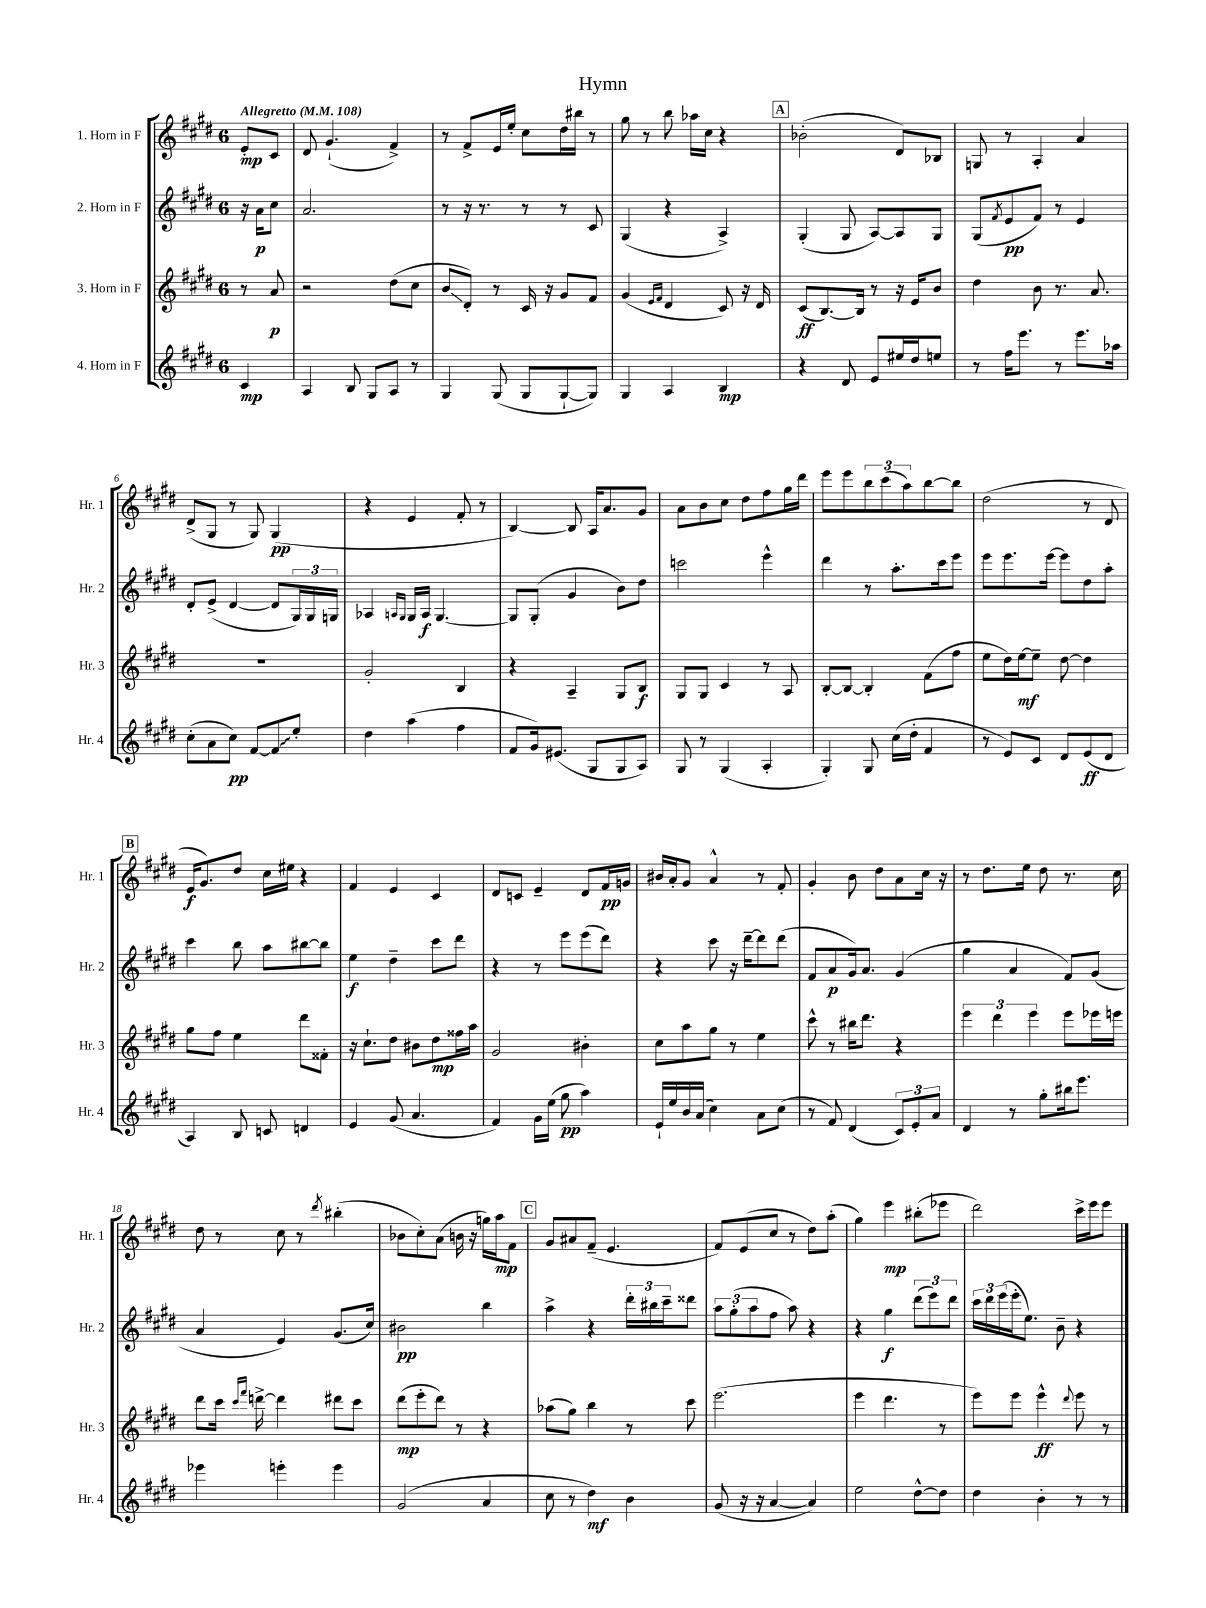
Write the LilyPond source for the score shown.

\header { title = "Hymn" }
<<
\new StaffGroup <<
\new Staff = "s0" \with { instrumentName = "1. Horn in F" shortInstrumentName = "Hr. 1" } {
    \clef treble \key e \major \once \override Staff.TimeSignature.style = #'single-digit \time 6/8 \partial 4 \tempo "Allegretto" 4 = 108
    e'8-.\mp cis'8 |
    dis'8 gis'4.-!( fis'4->) |
    r8 fis'8-> e'16 e''16-. cis''8 dis''16 bis''16 r8 |
    gis''8 r8 b''8 aes''16 cis''16 r4 |
    \mark \markup { \box "A" } bes'2-.( dis'8) bes8 |
    g8 r8 a4-. a'4 |
    dis'8->( gis8 r8 gis8) gis4\pp( |
    r4 e'4 fis'8-. r8 |
    b4~) b8 a16 a'8. gis'8 |
    a'8 b'8 cis''8 dis''8 fis''8 gis''16 dis'''16 |
    e'''8 e'''8 \tuplet 3/2 { b''8 cis'''8( a''8) } b''8~ b''8 |
    dis''2( r8 dis'8 |
    \mark \markup { \box "B" } e'16\f gis'8.) dis''8 cis''16 eis''16 r4 |
    fis'4 e'4 cis'4 |
    dis'8 c'8 e'4-- dis'8 fis'16\pp g'16 |
    bis'16 a'16-. gis'8 a'4-^ r8 fis'8-. |
    gis'4-. b'8 dis''8 a'8 cis''16 r16 |
    r8 dis''8. e''16 dis''8 r8. cis''16 |
    dis''8 r8 cis''8 r8 \acciaccatura { dis'''8 } bis''4-.( |
    bes'8 cis''8-.) a'8( b'16 r16 g''16) a''16\mp fis'8 |
    \mark \markup { \box "C" } gis'8 ais'8 fis'8--( e'4. |
    fis'8) e'8( cis''8 r8 dis''8) a''8-.( |
    gis''4) e'''4\mp bis''8-.( ees'''8 |
    dis'''2) cis'''16-> e'''16 e'''8 \bar "|." |
}
\new Staff = "s1" \with { instrumentName = "2. Horn in F" shortInstrumentName = "Hr. 2" } {
    \clef treble \key e \major \once \override Staff.TimeSignature.style = #'single-digit \time 6/8 \partial 4
    r16 a'16\p cis''8 |
    a'2. |
    r8 r16 r8. r8 r8 cis'8 |
    gis4( r4 a4->) |
    \mark \markup { \box "A" } gis4-.( gis8 a8~) a8 gis8 |
    gis8( \acciaccatura { fis'8 } e'8\pp fis'8) r8 e'4 |
    dis'8-. e'8->( dis'4~ dis'8 \tuplet 3/2 { gis16) gis16 g16 } |
    aes4 \grace { a16 gis16 } gis16 a16\f gis4.~ |
    gis8 gis8-.( gis'4 b'8) dis''8 |
    c'''2 e'''4-^ |
    dis'''4 r8 a''8.-. cis'''16 e'''8 |
    e'''8 e'''8. e'''16~ e'''8 dis''8 a''8-. |
    \mark \markup { \box "B" } cis'''4 b''8 a''8 bis''8~ bis''8 |
    e''4\f dis''4-- cis'''8 dis'''8 |
    r4 r8 e'''8 e'''8( dis'''8) |
    r4 cis'''8 r16 dis'''16~-- dis'''8 dis'''8( |
    fis'8 a'8\p gis'16) a'8. gis'4( |
    gis''4 a'4 fis'8) gis'8( |
    a'4 e'4) gis'8.( cis''16) |
    bis'2\pp b''4 |
    \mark \markup { \box "C" } a''4-> r4 \tuplet 3/2 { dis'''16-. bis''16 cis'''16-- } disis'''8 |
    \tuplet 3/2 { a''8 gis''8-.( a''8 } fis''8 a''8) r4 |
    r4 gis''4\f \tuplet 3/2 { dis'''8( e'''8) dis'''8 } |
    \tuplet 3/2 { cis'''16 dis'''16 e'''16( } e'''16-. e''8.) b'8-- r4 \bar "|." |
}
\new Staff = "s2" \with { instrumentName = "3. Horn in F" shortInstrumentName = "Hr. 3" } {
    \clef treble \key e \major \once \override Staff.TimeSignature.style = #'single-digit \time 6/8 \partial 4
    r8 a'8\p |
    r2 dis''8( cis''8 |
    b'8\glissando dis'8-.) r8 cis'16 r16 gis'8 fis'8 |
    gis'4( \grace { e'16 fis'16 } dis'4 cis'8) r16 dis'16 |
    \mark \markup { \box "A" } cis'8\ff( b8.~) b16 r8 r16 e'16 b'8 |
    dis''4 b'8 r8. a'8. |
    R2. |
    gis'2-. b4 |
    r4 a4-- gis8 b8\f |
    gis8 gis8 cis'4 r8 a8 |
    b8~-. b8~ b4-. fis'8( fis''8 |
    e''8 dis''16) e''16~\mf e''8-- dis''8~ dis''4 |
    \mark \markup { \box "B" } gis''8 fis''8 e''4 dis'''8 fisis'8-. |
    r16 cis''8.-! dis''8 bis'8 dis''8\mp fisis''16 a''16 |
    gis'2 bis'4-. |
    cis''8 a''8 gis''8 r8 e''4 |
    cis'''8-^ r8 bis''16 dis'''8. r4 |
    \tuplet 3/2 { e'''4 dis'''4 e'''4 } e'''8 ees'''16 e'''16 |
    dis'''8 cis'''16 \grace { cis'''16 fis'''16 } d'''16~-> d'''4 dis'''8 cis'''8 |
    dis'''8\mp( e'''8-. dis'''8) r8 r4 |
    \mark \markup { \box "C" } aes''8( gis''8) b''4 r8 cis'''8 |
    e'''2.( |
    e'''4 dis'''4. r8 |
    e'''8) e'''8 e'''4-^\ff \appoggiatura { dis'''8 } e'''8 r8 \bar "|." |
}
\new Staff = "s3" \with { instrumentName = "4. Horn in F" shortInstrumentName = "Hr. 4" } {
    \clef treble \key e \major \once \override Staff.TimeSignature.style = #'single-digit \time 6/8 \partial 4
    cis'4\mp |
    a4 b8 gis8 a8 r8 |
    gis4 gis8( gis8 gis8~-! gis8) |
    gis4 a4 b4\mp |
    \mark \markup { \box "A" } r4 dis'8 e'8 eis''16 dis''16 e''8 |
    r8 fis''16 e'''8. r8 e'''8. aes''16 |
    cis''8-.( a'8 cis''8\pp) fis'8~ \once \override Glissando.style = #'zigzag fis'8\glissando e''8-. |
    dis''4 a''4( fis''4 |
    fis'8 gis'16) eis'8.( gis8 gis8 a8) |
    gis8 r8 gis4( a4-. |
    gis4-.) gis8 cis''16( dis''16-. fis'4 |
    r8 e'8) cis'8 dis'8 e'8\ff( dis'8 |
    \mark \markup { \box "B" } a4) b8 c'8 d'4 |
    e'4 gis'8( a'4. |
    fis'4) gis'16 e''16( gis''8\pp a''4) |
    e'16-! e''16 b'16 a'16( cis''4) a'8 cis''8( |
    r8 fis'8) dis'4( \tuplet 3/2 { cis'8) e'8-. a'8 } |
    dis'4 r8 gis''8-. bis''16 e'''8. |
    ees'''4 e'''4-. e'''4 |
    gis'2( a'4 |
    \mark \markup { \box "C" } cis''8 r8 dis''4\mf) b'4 |
    gis'8( r16 r16 a'4~ a'4) |
    e''2 dis''8~-^ dis''8 |
    dis''4 b'4-. r8 r8 \bar "|." |
}
>>
>>
